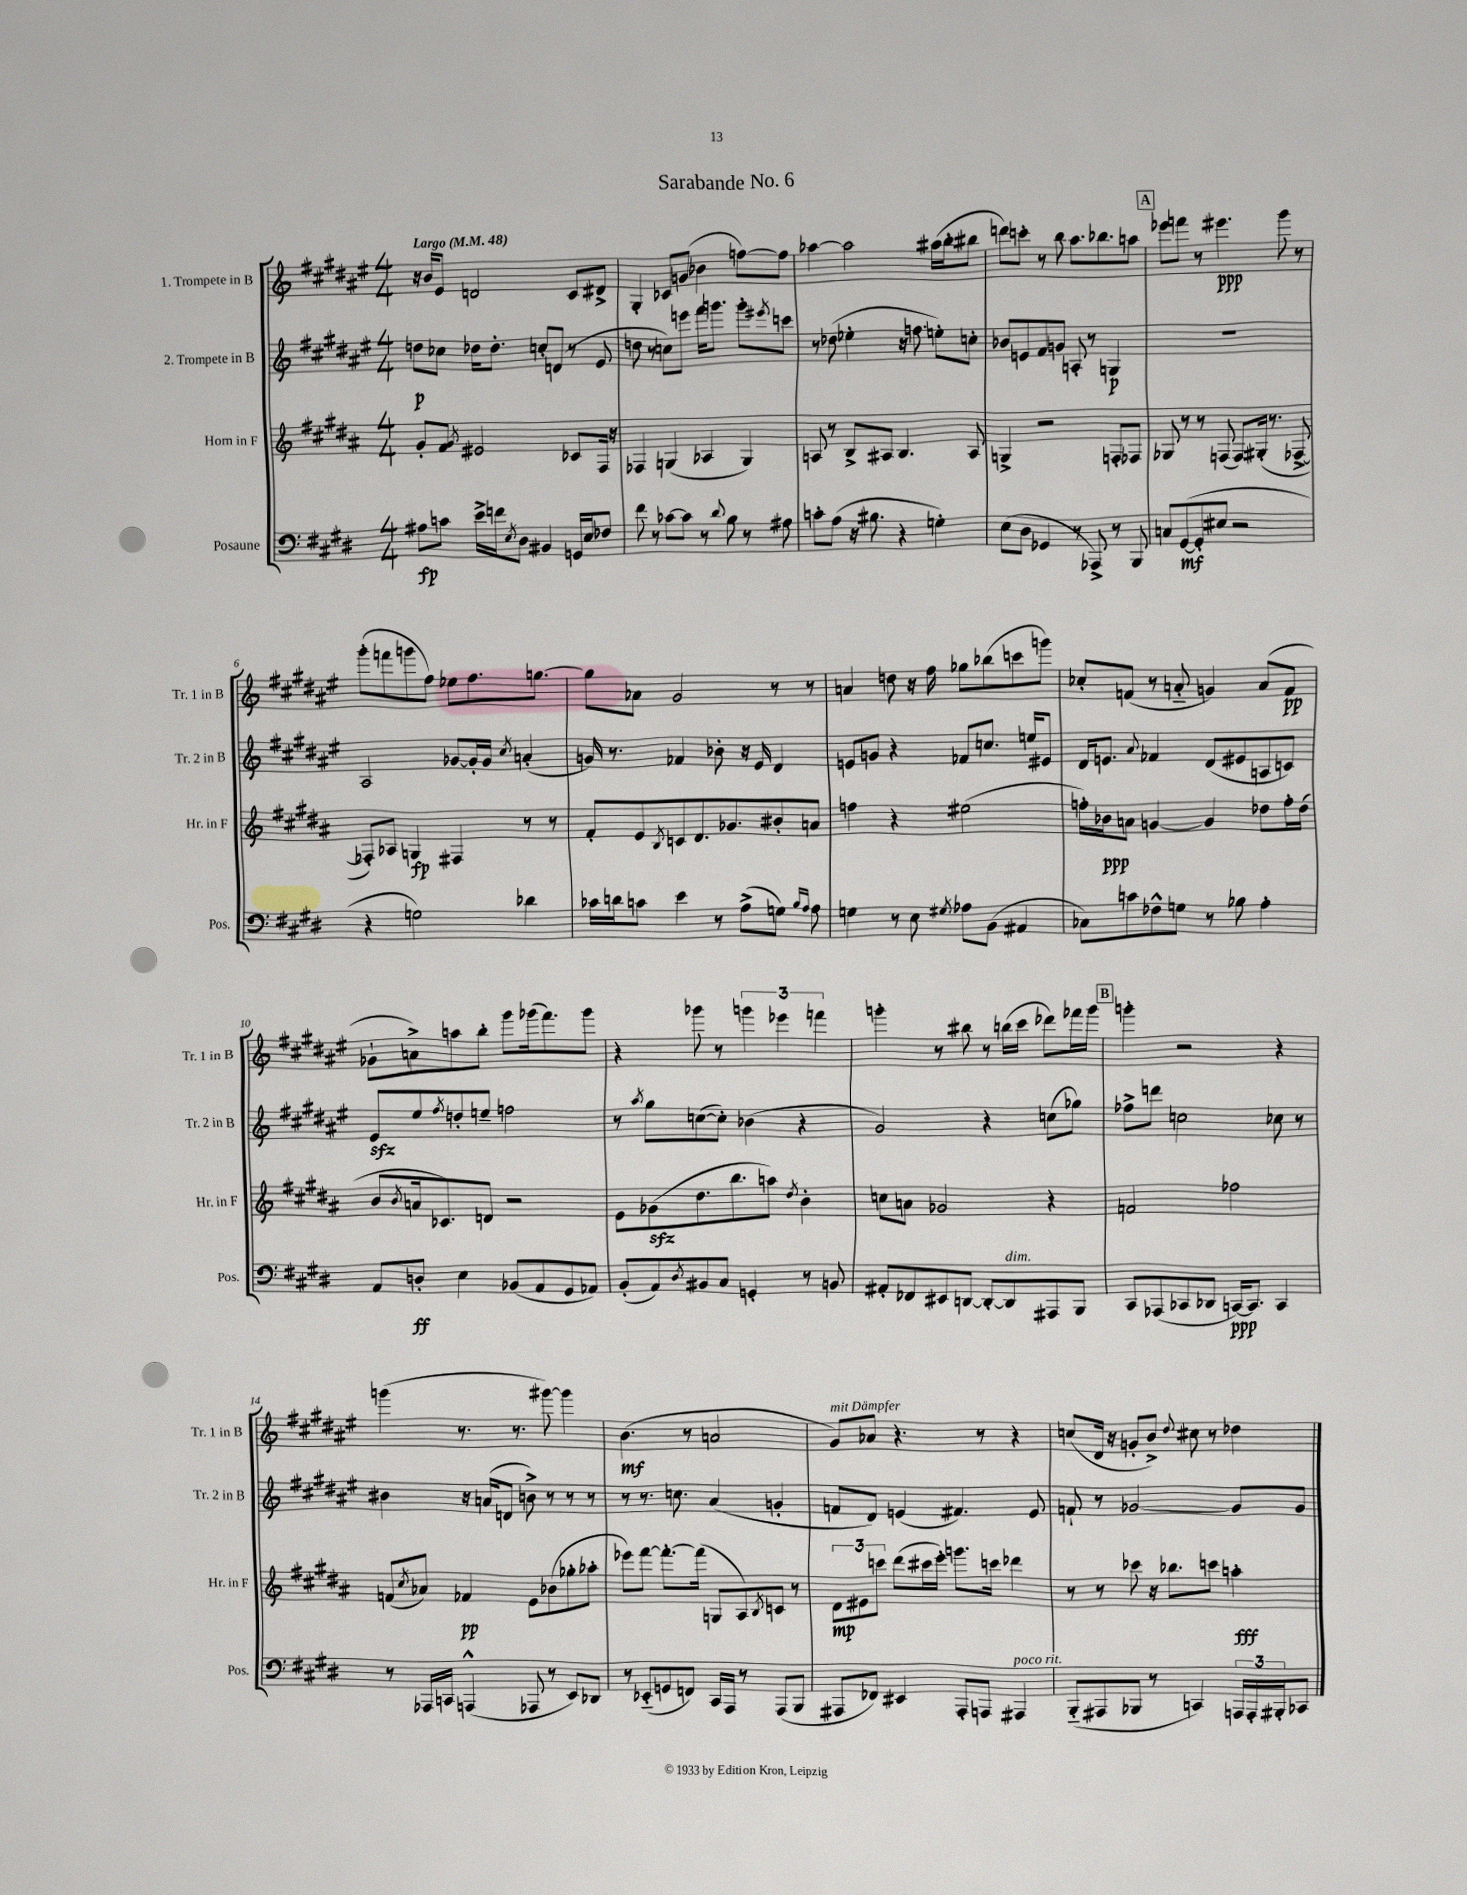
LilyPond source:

\header { title = "Sarabande No. 6" }
<<
\new StaffGroup <<
\new Staff = "s0" \with { instrumentName = "1. Trompete in B" shortInstrumentName = "Tr. 1 in B" } {
    \clef treble \key fis \major \numericTimeSignature \time 4/4 \tempo "Largo" 4 = 48
    r16 b'16 eis'8 d'2 cis'8 dis'8-> |
    gis4-. ces'8 g'8( bes'4 f''8~) f''8 |
    aes''4~ aes''2 ais''16( b''16-. bis''8 |
    d'''8) c'''8-. r8 b''8 ais''8. bes''8. a''8 |
    \mark \markup { \box "A" } ees'''8 f'''8 r8 eis'''4.\ppp gis'''8 r8 |
    gis'''8-.( f'''8 g'''8 fis''8) ees''8 fis''8. g''8.~ |
    g''8 aes'8 gis'2 r8 r8 |
    a'4 d''8 r16 fis''16 ges''8 bes''8( c'''8 g'''8) |
    ces''8-. f'8( r8 a'8-_ g'4) a'8( f'8\pp |
    ges'8-! a'8->) a''8 b''8-. gis'''8 ges'''16( fis'''8.) ges'''8 |
    r4 ges'''8 r8 \tuplet 3/2 { g'''4 ees'''4 f'''4 } |
    g'''4-. r8 bis''8 r8 b''16( cis'''16 des'''8) fes'''16 g'''16 |
    \mark \markup { \box "B" } g'''4-. r2 r4 |
    g'''4( r8. r8. gis'''8~) gis'''4 |
    b'4.\mf( r8 a'2 |
    gis'8^\markup { \italic "mit Dämpfer" }) aes'8 r4. r8 r4 |
    c''8( dis'16 r16 g'8-. b'8->) \appoggiatura { dis''8 } cis''8 r8 des''4 \bar "|." |
}
\new Staff = "s1" \with { instrumentName = "2. Trompete in B" shortInstrumentName = "Tr. 2 in B" } {
    \clef treble \key fis \major \numericTimeSignature \time 4/4
    d''8\p ces''8 des''16 des''8.-. c''8-. d'8( r8 eis'8 |
    d''8 r8 c''8) e'''8 fis'''16 g'''8. g'''8-. \acciaccatura { eis'''8 } c'''8 |
    r8 des''8( ees''4-. r16 f''8. e''8-.) c''8-. |
    bes'8 e'8 fis'8 g'8 a8-. r8 g4\p |
    \mark \markup { \box "A" } R1 |
    ais2 ges'8~ ges'16-. ges'16 \acciaccatura { cis''8 } a'4-.( |
    g'16) r8. fes'4 bes'8-. r16 eis'16 dis'4 |
    e'8 g'8 r4 fes'8 c''8. e''16 eis'8 |
    dis'16 e'8. \appoggiatura { ais'8 } fes'4 dis'8( eis'8 a8 c'8) |
    eis'8\sfz eis''8 \acciaccatura { fis''8 } d''8-. e''8-- f''2 |
    r8 \acciaccatura { ais''8 } gis''8 c''8~( c''8-.) bes'4( r4 |
    gis'2) r4 c''8( ges''8) |
    \mark \markup { \box "B" } fes''8-> d'''8 c''2 ces''8 r8 |
    bis'4 r16 a'16( d'8 b'8->) r8 r8 r8 |
    r8 r8. c''8. ais'4( g'4-. |
    f'8 dis'8) e'4( fis'4.) e'8 |
    f'8-! r8 ges'2~ ges'8 ges'8 \bar "|." |
}
\new Staff = "s2" \with { instrumentName = "Horn in F" shortInstrumentName = "Hr. in F" } {
    \clef treble \key b \major \numericTimeSignature \time 4/4
    gis'8-. fis'8 \acciaccatura { gis'8 } eis'2 ces'8 fis16 r16 |
    fes4 g4( aes4 g4) |
    a8 r8 b8-> ais8 b4. ais8 |
    g4-> r2 f8-. fes8 |
    \mark \markup { \box "A" } ges8 r8 r8 f8( f8) gis16-.( r8. fes8~-> |
    fes8-.) aes8 g4\fp fis4 r8 r8 |
    fis'8-. e'8 \acciaccatura { b8 } c'8 dis'8. ges'8. bis'8-. a'8 |
    f''4 r4 eis''2( |
    f''16-.) bes'16\ppp a'8 g'4~ g'4 des''8 f''16-. des''16( |
    b'8 \acciaccatura { b'8 } a'16 ces'8.) d'8 r2 |
    e'8 ges'8\sfz( dis''8. b''8. a''8) \acciaccatura { dis''8 } b'4-. |
    c''8 a'8 ges'2 r4 |
    \mark \markup { \box "B" } f'2 fes''2 |
    f'8( \acciaccatura { cis''8 } aes'8) fes'4\pp e'8 bes'8( ges''8-. aes''8-. |
    ees'''8) fis'''8~ fis'''8.~-. fis'''16( g8 ais8) \acciaccatura { b8 } c'8 r8 |
    \tuplet 3/2 { dis'8\mp eis'8 c'''8 } dis'''8( cis'''16 e'''16-.) g'''8. c'''16 des'''4 |
    r8 r8 ces'''8 r16 bes''8. c'''8 a''4-.\fff \bar "|." |
}
\new Staff = "s3" \with { instrumentName = "Posaune" shortInstrumentName = "Pos." } {
    \clef bass \key e \major \numericTimeSignature \time 4/4
    ais8\fp c'8 e'16-> f'16 \acciaccatura { e8 } dis8 bis,4 g,16 e16 fes8 |
    fis'8 r8 ces'8~ ces'8 r8 \appoggiatura { dis'8 } b8 r8 ais8 |
    c'8-. a8( r16 bis8. r4 g4-.) |
    e8( dis8 ges,4 r8 aes,,8->) r8 b,,8 |
    \mark \markup { \box "A" } c8 gis,8~\mf( gis,8-. eis8 r2 |
    r4 g2) des'4 |
    ces'16 d'16 c'8 e'4 r8 a8->( g8) \grace { b16 a16 } a8 |
    g4 r8 e8 \acciaccatura { gis8 } aes8 b,8( ais,4 |
    ces8) c'8 fes8-^ g8 r8 bes8 a4-. |
    a,8 d8-.\ff e4 bes,8( a,8 gis,8 aes,8) |
    b,8-.( a,8) \acciaccatura { dis8 } bis,8 cis8 g,4-. r8 b,8 |
    ais,8-. fes,8 eis,8 d,8~ d,8~-. d,8^\markup { \italic "dim." } ais,,8 b,,8 |
    \mark \markup { \box "B" } cis,8 aes,,8( ces,8 des,8 c,16~\ppp) c,8. c,4 |
    r8 aes,,16 c,16 a,,4-^( aes,,8 r8 e,8) des,8 |
    r8 ees,8-_( g,8 f,8) cis,16 a,,16 r8 a,,8( b,,8 |
    ais,,8 fes,8) eis,4 ais,,8-. a,,8 ais,,4^\markup { \italic "poco rit." } |
    b,,8-_( ais,,8 bes,,8 r8 c,4) \tuplet 3/2 { a,,16 a,,16-. bis,,16-. } ces,8 \bar "|." |
}
>>
>>
